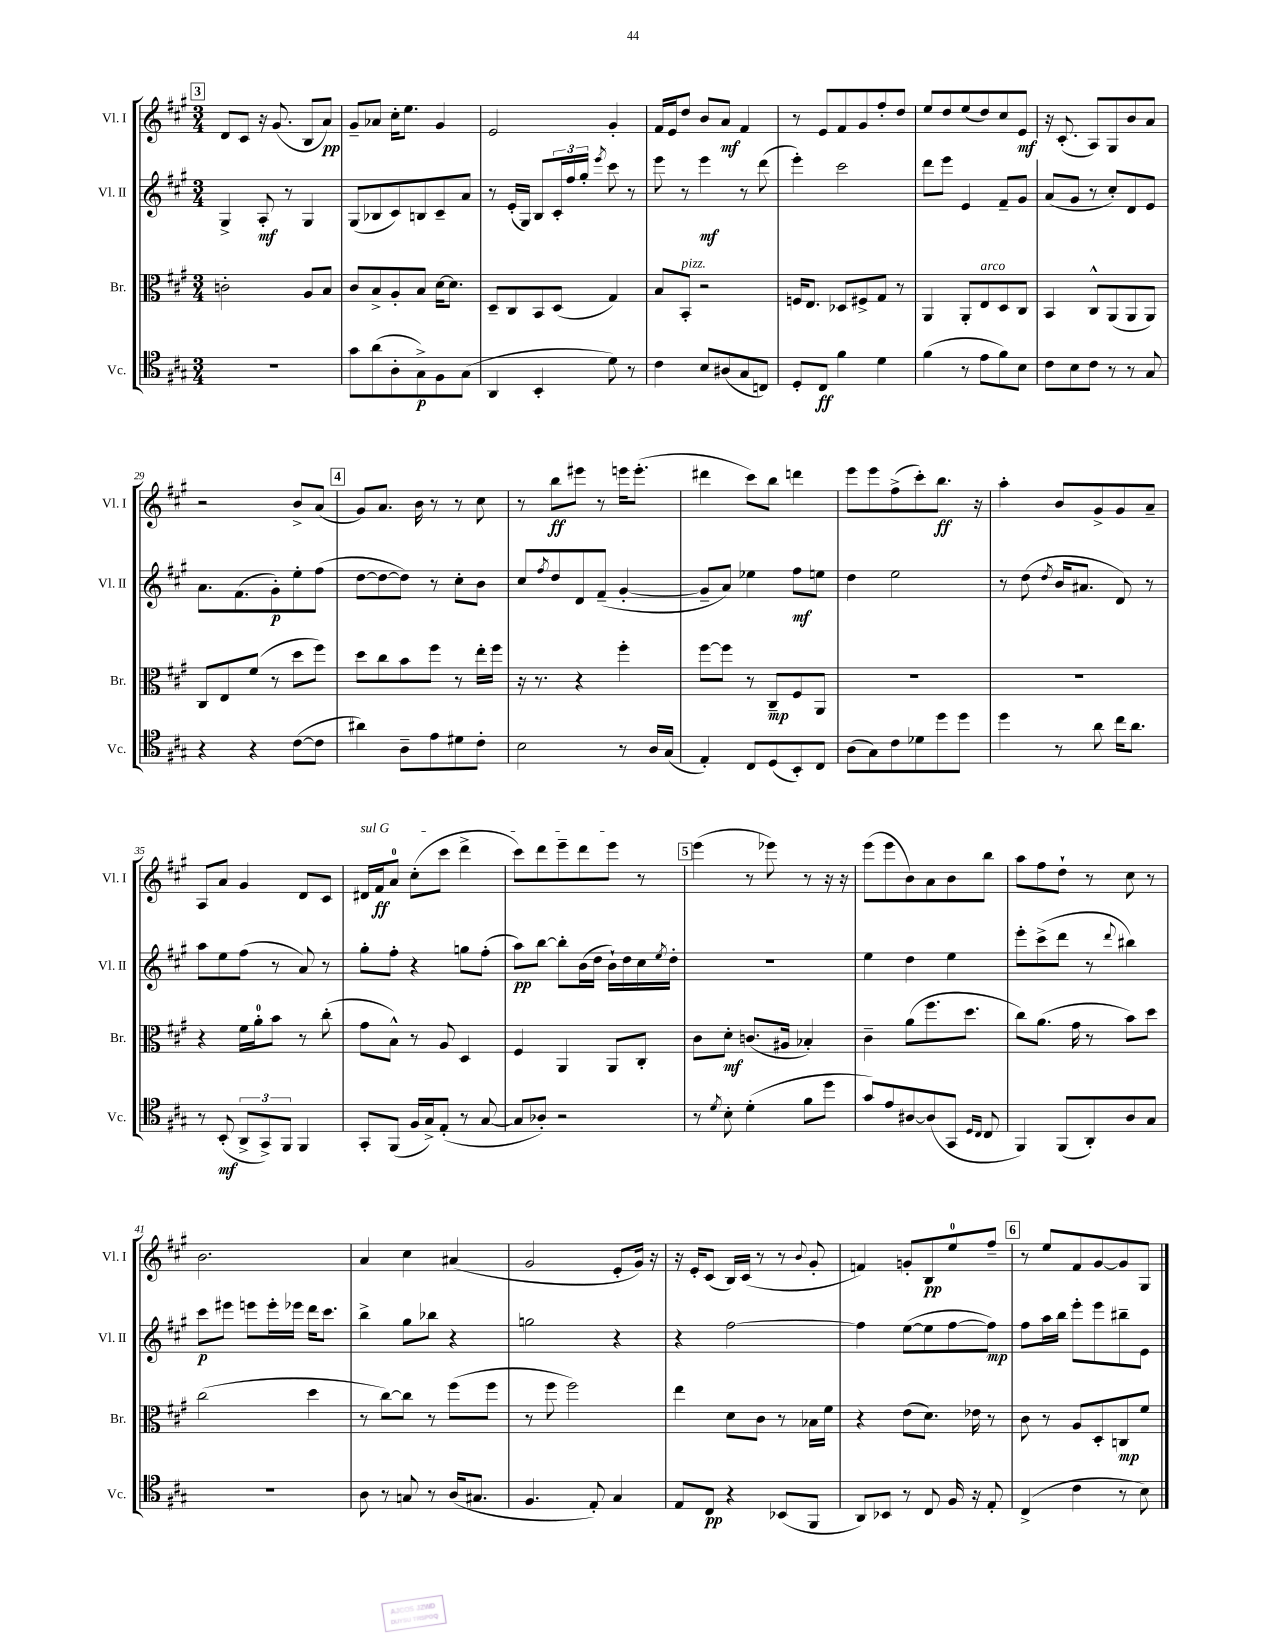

**kern	**dynam	**kern	**dynam	**kern	**dynam	**kern	**dynam
*part4	*part4	*part3	*part3	*part2	*part2	*part1	*part1
*staff4	*staff4	*staff3	*staff3	*staff2	*staff2	*staff1	*staff1
*I"Vc.	*	*I"Br.	*	*I"Vl. II	*	*I"Vl. I	*
*I'Vc.	*	*I'Br.	*	*I'Vl. II	*	*I'Vl. I	*
*clefC4	*	*clefC3	*	*clefG2	*	*clefG2	*
*k[f#c#g#]	*	*k[f#c#g#]	*	*k[f#c#g#]	*	*k[f#c#g#]	*
*M3/4	*	*M3/4	*	*M3/4	*	*M3/4	*
!!LO:REH:place=s1:t=3
=22	=22	=22	=22	=22	=22	=22	=22
2.r	.	2cn'\	.	4G#^/	.	8d/L	.
.	.	.	.	.	.	8c#/J	.
.	.	.	.	8A'/	mf	16r	.
.	.	.	.	.	.	(8.g#/	.
.	.	.	.	8r	.	.	.
.	.	8A/L	.	4G#/	.	8B/L	.
.	.	8B/J	.	.	.	8a/J)	pp
=23	=23	=23	=23	=23	=23	=23	=23
8g#\L	.	8c#/L	.	(8G#/L	.	8g#~/L	.
(8a\	.	8B^/	.	8B-X/	.	8a-X/J	.
8A'\	.	8A'/	.	8c#/)	.	16cc#'\KL	.
.	.	.	.	.	.	8.ee\J	.
8G#^\)	p	8B/J	.	8Bn/	.	.	.
8F#\	.	[16d\KL	.	8c#~/	.	4g#/	.
.	.	8.d\J]	.	.	.	.	.
(8G#\J	.	.	.	8a/J	.	.	.
=24	=24	=24	=24	=24	=24	=24	=24
4AA/	.	8D~/L	.	8r	.	2e/	.
.	.	8C#/	.	(16e'/LL	.	.	.
.	.	.	.	16G#/JJ)	.	.	.
4BB'/	.	8BB/	.	8B/L	.	.	.
.	.	(8D/J	.	24c#'/L	.	.	.
.	.	.	.	24ff#/	.	.	.
.	.	.	.	24gg#'/JJ	.	.	.
.	.	.	.	8qeee/	.	.	.
8d\)	.	4G#/)	.	8ccc#\	.	4g#'/	.
8r	.	.	.	8r	.	.	.
=25	=25	=25	=25	=25	=25	=25	=25
4c#\	.	8B/L	.	8eee\	.	16f#/LL	.
.	.	.	.	.	.	16e/J	.
!	!	!LO:TX:a:i:t=pizz.	!	!	!	!	!
.	.	8BB'/J	.	8r	.	8dd/J	.
8B/L	.	2r	.	4eee\	mf	8b/L	.
(8A#X/	.	.	.	.	.	8a/J	mf
8G#/	.	.	.	8r	.	4f#/	.
8Cn/J)	.	.	.	(8ddd\	.	.	.
=26	=26	=26	=26	=26	=26	=26	=26
8D'/L	.	16Fn/KL	.	4eee'\)	.	8r	.
.	.	8.E/J	.	.	.	.	.
8C#/J	ff	.	.	.	.	8e/L	.
4f#\	.	8D-X/L	.	2ccc#\	.	8f#/	.
.	.	8F#X^/	.	.	.	8g#/	.
4d\	.	8G#/J	.	.	.	8ff#'/	.
.	.	8r	.	.	.	8dd/J	.
=27	=27	=27	=27	=27	=27	=27	=27
(4f#\	.	4AA/	.	8ddd\L	.	8ee/L	.
.	.	.	.	8eee\J	.	8dd/	.
8r	.	8AA'/L	.	4e/	.	(8ee/	.
!	!	!LO:TX:a:i:t=arco	!	!	!	!	!
8e\L	.	8E/	.	.	.	8dd/)	.
8f#\)	.	8D/	.	8f#~/L	.	8cc#/	.
8B\J	.	8C#/J	.	8g#/J	.	8e/J	mf
=28	=28	=28	=28	=28	=28	=28	=28
8c#\L	.	4BB/	.	(8a/L	.	16r	.
.	.	.	.	.	.	(8.c#'/	.
8B\	.	.	.	8g#/J	.	.	.
8c#\J	.	8C#^^/L	.	8r	.	8A/L)	.
8r	.	(8AA/	.	8cc#'/L)	.	8G#/	.
8r	.	8AA/	.	8d/	.	8b/	.
8G#/	.	8AA/J)	.	8e/J	.	8a/J	.
!!LO:LB:g=z
=29	=29	=29	=29	=29	=29	=29	=29
4r	.	8C#/L	.	8.a\L	.	2r	.
.	.	8E/	.	.	.	.	.
.	.	.	.	(8.f#\	.	.	.
4r	.	(8f#/J	.	.	.	.	.
.	.	8r	.	8g#'\)	p	.	.
([8c#\L	.	8dd\L	.	8ee'\	.	8b^/L	.
8c#\J]	.	8ff#\J)	.	(8ff#\J	.	(8a/J	.
!!LO:REH:place=s1:t=4
=30	=30	=30	=30	=30	=30	=30	=30
4a#X\)	.	8dd\L	.	[8dd\L	.	8g#/L)	.
.	.	8cc#\	.	8dd\_	.	8.a/J	.
8A~\L	.	8b\	.	8dd\J])	.	.	.
.	.	.	.	.	.	16b\	.
8e\	.	8ff#\J	.	8r	.	8r	.
8d#X\	.	8r	.	8cc#'\L	.	8r	.
8c#'\J	.	16ee'\LL	.	8b\J	.	8cc#\	.
.	.	16ff#\JJ	.	.	.	.	.
=31	=31	=31	=31	=31	=31	=31	=31
2B\	.	16r	.	8cc#/L	.	8r	.
.	.	8.r	.	.	.	.	.
.	.	.	.	8qff#/	.	.	.
.	.	.	.	8dd/	.	8bb\L	ff
.	.	4r	.	8d/	.	8eee#X\J	.
.	.	.	.	(8f#~/J	.	8r	.
8r	.	4ff#'\	.	[4g#'/	.	16eeen\KL	.
.	.	.	.	.	.	(8.eee'\J	.
16A/LL	.	.	.	.	.	.	.
(16G#/JJ	.	.	.	.	.	.	.
=32	=32	=32	=32	=32	=32	=32	=32
4E'/)	.	[8ff#\L	.	8g#~/L]	.	4ddd#X\	.
.	.	8ff#\J]	.	8a/J)	.	.	.
8C#/L	.	8r	.	4ee-X\	.	8ccc#\L)	.
(8D/	.	8C#~/L	mp	.	.	8bb\J	.
8BB'/)	.	8F#/	.	8ff#\L	mf	4dddn\	.
8C#/J	.	8AA/J	.	8een\J	.	.	.
=33	=33	=33	=33	=33	=33	=33	=33
(8A\L	.	2.r	.	4dd\	.	8eee\L	.
8G#\)	.	.	.	.	.	8eee\	.
8c#\	.	.	.	2ee\	.	(8ff#^\	.
8d-X\	.	.	.	.	.	8ccc#'\)	.
8dd\	.	.	.	.	.	8.bb\J	ff
8dd\J	.	.	.	.	.	.	.
.	.	.	.	.	.	16r	.
=34	=34	=34	=34	=34	=34	=34	=34
4dd\	.	2.r	.	8r	.	4aa'\	.
.	.	.	.	(8dd\	.	.	.
.	.	.	.	8qdd/	.	.	.
8r	.	.	.	16b/KL	.	8b/L	.
.	.	.	.	8.a#X/J	.	.	.
8a\	.	.	.	.	.	8g#^/	.
16cc#\KL	.	.	.	8d/)	.	8g#/	.
8.a\J	.	.	.	.	.	.	.
.	.	.	.	8r	.	8a~/J	.
!!LO:LB:g=z
=35	=35	=35	=35	=35	=35	=35	=35
8r	.	4r	.	8aa\L	.	8A/L	.
(8BB'/	mf	.	.	8ee\	.	8a/J	.
12AA^/L	.	16f#\LL	.	(8ff#\J	.	4g#/	.
.	.	16a'\J	.	.	.	.	.
12GG#^/)	.	.	.	.	.	.	.
.	.	8b\J	.	8r	.	.	.
12FF#/J	.	.	.	.	.	.	.
4FF#/	.	8r	.	8a/)	.	8d/L	.
.	.	(8cc#'\	.	8r	.	8c#/J	.
=36	=36	=36	=36	=36	=36	=36	=36
!	!	!	!	!	!	!LO:TX:a:i:t=sul G	!
8GG#'/L	.	8g#\L	.	8gg#'\L	.	16d#X/LL	.
.	.	.	.	.	.	16f#/J	ff
(8FF#/J	.	8B^^\J)	.	8ff#'\J	.	8a/J	.
16F#/LL	.	8r	.	4r	.	(8cc#'\L	.
16G#^/J)	.	.	.	.	.	.	.
(8E'/J	.	8A/	.	.	.	8ccc#\J	.
8r	.	4D/	.	8ggn\L	.	4ddd^\	.
[8G#/	.	.	.	(8ff#'\J	.	.	.
=37	=37	=37	=37	=37	=37	=37	=37
8G#/L]	.	4F#/	.	8aa\L)	pp	8ccc#\L)	.
8A-X'/J)	.	.	.	[8bb\J	.	8ddd\	.
2r	.	4AA/	.	8bb'\L]	.	8eee~\	.
.	.	.	.	(16b\L	.	8ddd\	.
.	.	.	.	16dd\JJ	.	.	.
.	.	8AA/L	.	16b`\LL)	.	8eee\J	.
.	.	.	.	16dd\	.	.	.
.	.	8C#'/J	.	16cc#\	.	8r	.
.	.	.	.	8qee/	.	.	.
.	.	.	.	16dd'\JJ	.	.	.
!!LO:REH:place=s1:t=5
=38	=38	=38	=38	=38	=38	=38	=38
8r	.	8c#\L	.	2.r	.	(4eee\	.
8qd/	.	.	.	.	.	.	.
8B'\	.	8d'\J	mf	.	.	.	.
(4d'\	.	(8.cn/L	.	.	.	8r	.
.	.	.	.	.	.	8eee-X\)	.
.	.	16A#X/Jk	.	.	.	.	.
8f#\L	.	4B-X'/)	.	.	.	8r	.
8dd\J	.	.	.	.	.	16r	.
.	.	.	.	.	.	16r	.
=39	=39	=39	=39	=39	=39	=39	=39
8g#/L)	.	4c#~\	.	4ee\	.	(8eee\L	.
8e/	.	.	.	.	.	8eee\	.
[8A#X/	.	(8a\L	.	4dd\	.	8b\)	.
(8A#/]	.	8.ff#\	.	.	.	8a\	.
8GG#/J	.	.	.	4ee\	.	8b\	.
.	.	8.dd\J	.	.	.	.	.
16qqD/LL	.	.	.	.	.	.	.
16qqC#/JJ	.	.	.	.	.	.	.
8C#/	.	.	.	.	.	8bb\J	.
=40	=40	=40	=40	=40	=40	=40	=40
4FF#/)	.	8cc#\L)	.	8eee'\L	.	8aa\L	.
.	.	(8.a\J	.	(8ccc#^\	.	8ff#\	.
(8FF#/L	.	.	.	8ddd\J	.	8dd`\J	.
.	.	16g#\	.	.	.	.	.
8AA'/)	.	8r	.	8r	.	8r	.
.	.	.	.	8qqddd/	.	.	.
8A/	.	8b\L)	.	4bb#X\)	.	8cc#\	.
8G#/J	.	8dd\J	.	.	.	8r	.
!!LO:LB:g=z
=41	=41	=41	=41	=41	=41	=41	=41
2.r	.	(2cc#\	.	8ccc#\L	p	2.b\	.
.	.	.	.	8eee#X\J	.	.	.
.	.	.	.	8eeen\L	.	.	.
.	.	.	.	16eee'\L	.	.	.
.	.	.	.	16eee-X\JJ	.	.	.
.	.	4dd\	.	16ddd\KL	.	.	.
.	.	.	.	8.ccc#\J	.	.	.
=42	=42	=42	=42	=42	=42	=42	=42
8A\	.	8r	.	4bb^\	.	4a/	.
8r	.	[8cc#\L)	.	.	.	.	.
8Gn/	.	8cc#\J]	.	8gg#\L	.	4cc#\	.
8r	.	8r	.	8bb-X\J	.	.	.
(16A/KL	.	(8ff#\L	.	4r	.	(4a#X/	.
8.G#X/J	.	.	.	.	.	.	.
.	.	8ff#\J	.	.	.	.	.
=43	=43	=43	=43	=43	=43	=43	=43
4.F#/	.	8r	.	2ggn\	.	2g#/	.
.	.	8ff#\	.	.	.	.	.
.	.	2ff#\)	.	.	.	.	.
8E'/)	.	.	.	.	.	.	.
4G#/	.	.	.	4r	.	8e'/L	.
.	.	.	.	.	.	16g#/Jk)	.
.	.	.	.	.	.	16r	.
=44	=44	=44	=44	=44	=44	=44	=44
8E/L	.	4ee\	.	4r	.	16r	.
.	.	.	.	.	.	16e'/KL	.
8C#/J	pp	.	.	.	.	(8c#/J	.
4r	.	8d\L	.	[2ff#\	.	16B/LL)	.
.	.	.	.	.	.	(16c#/JJ	.
.	.	8c#\J	.	.	.	8r	.
(8BB-X/L	.	8r	.	.	.	8r	.
.	.	.	.	.	.	8qqb/	.
8FF#/J	.	16B-X\LL	.	.	.	8g#'/	.
.	.	16f#\JJ	.	.	.	.	.
=45	=45	=45	=45	=45	=45	=45	=45
8AA/L)	.	4r	.	4ff#\]	.	4fn/)	.
8BB-X/J	.	.	.	.	.	.	.
8r	.	(8e\L	.	([8ee\L	.	8gn'/L	.
8C#/	.	8.d\J)	.	8ee\]	.	8B/	pp
16F#/	.	.	.	[8ff#\	.	8ee/	.
16r	.	16e-X\	.	.	.	.	.
8E'/	.	8r	.	8ff#\J])	mp	8ff#~/J	.
!!LO:REH:place=s1:t=6
=46	=46	=46	=46	=46	=46	=46	=46
(4C#^/	.	8c#\	.	8ff#\L	.	8r	.
.	.	8r	.	16aa\L	.	8ee/L	.
.	.	.	.	16bb\JJ	.	.	.
4c#\	.	8A/L	.	8eee'\L	.	8f#/	.
.	.	8D'/	.	8eee\	.	[8g#/	.
8r	.	8Cn/	mp	8bb#X~\	.	8g#/]	.
8B\)	.	8f#/J	.	8e\J	.	8G#/J	.
==	==	==	==	==	==	==	==
*-	*-	*-	*-	*-	*-	*-	*-
